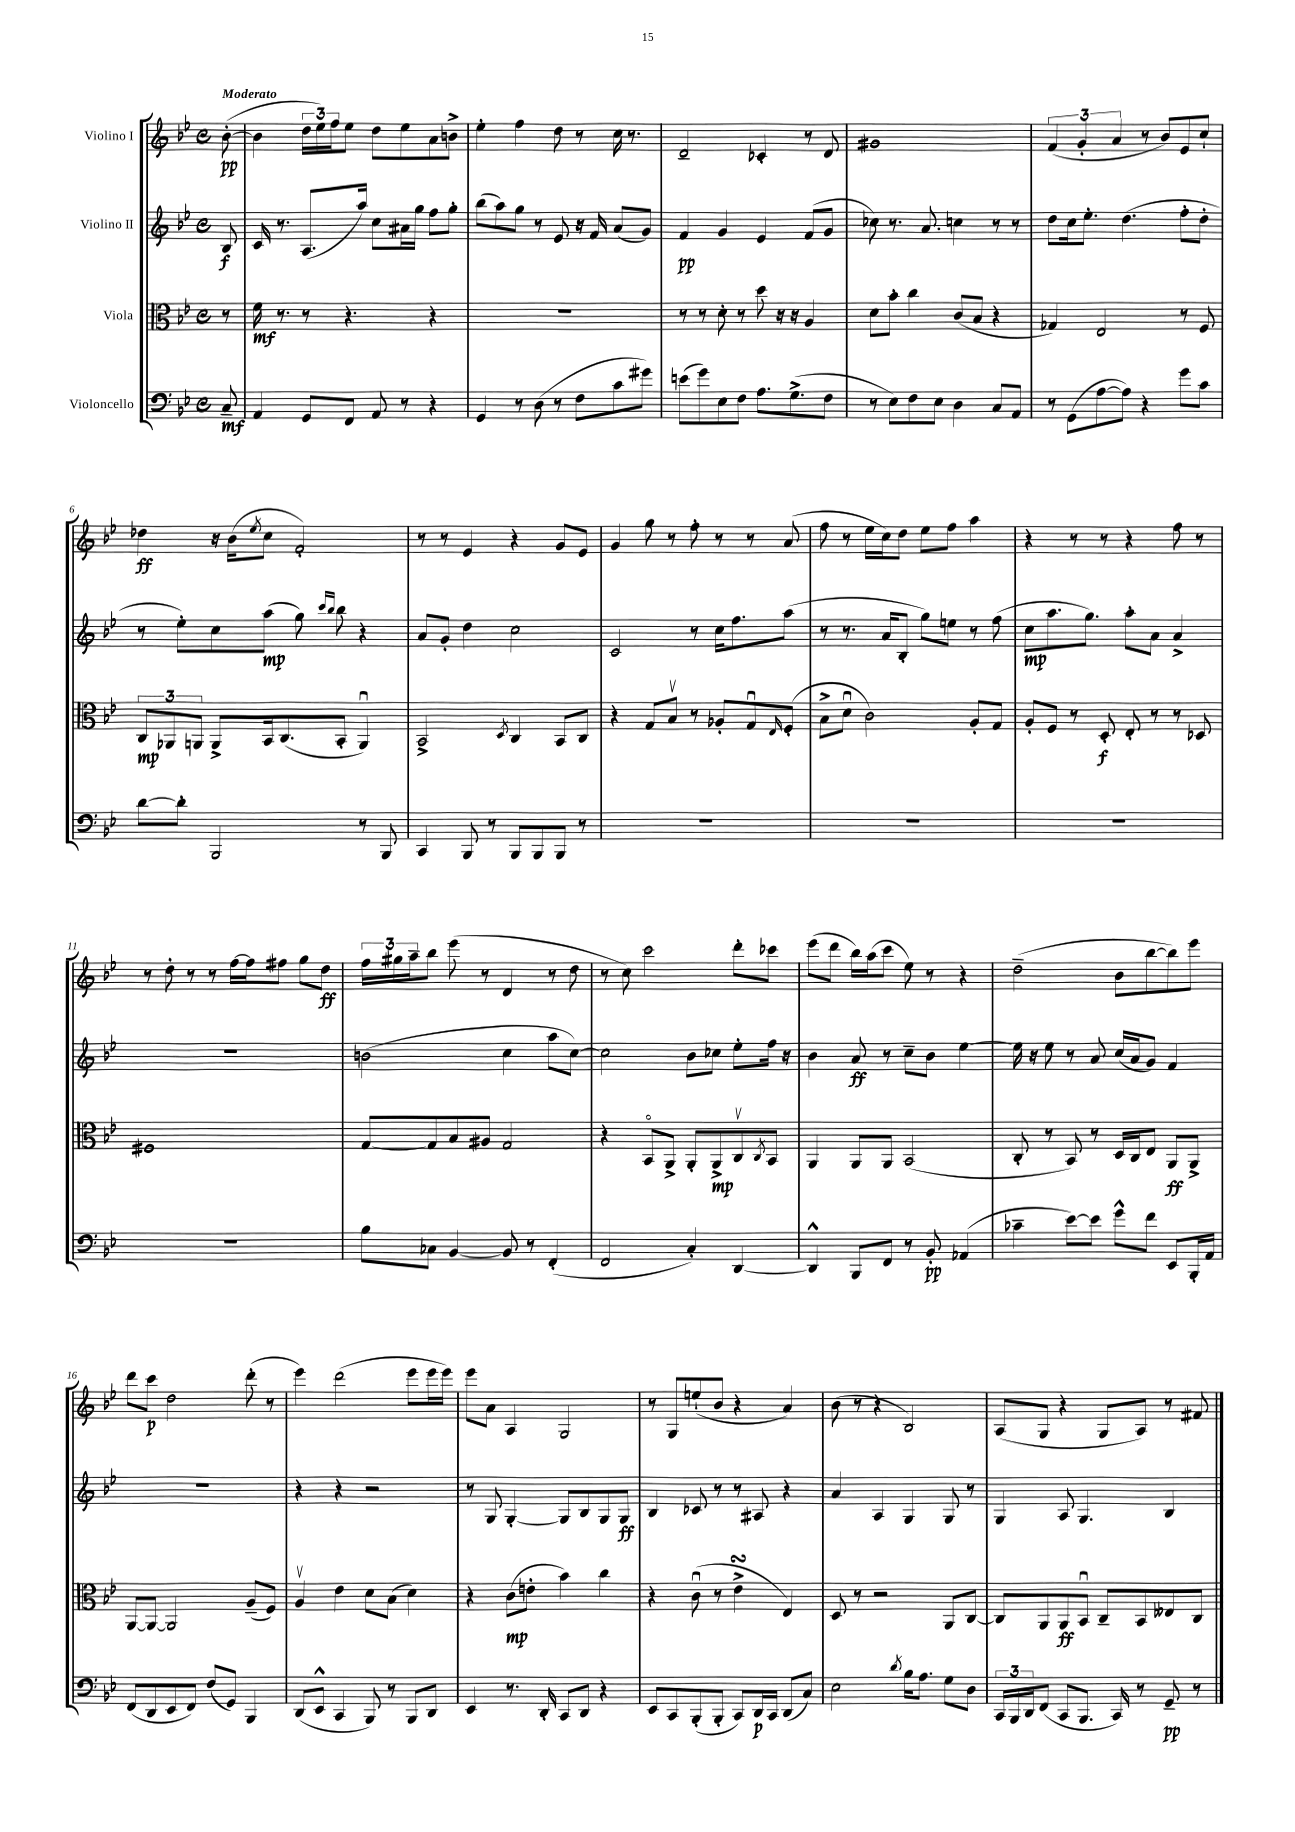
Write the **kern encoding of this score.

**kern	**dynam	**kern	**dynam	**kern	**dynam	**kern	**dynam
*part4	*part4	*part3	*part3	*part2	*part2	*part1	*part1
*staff4	*staff4	*staff3	*staff3	*staff2	*staff2	*staff1	*staff1
*I"Violoncello	*	*I"Viola	*	*I"Violino II	*	*I"Violino I	*
*clefF4	*	*clefC3	*	*clefG2	*	*clefG2	*
*k[b-e-]	*	*k[b-e-]	*	*k[b-e-]	*	*k[b-e-]	*
*M4/4	*	*M4/4	*	*M4/4	*	*M4/4	*
*met(c)	*	*met(c)	*	*met(c)	*	*met(c)	*
=	=	=	=	=	=	=	=
!	!	!	!	!	!	!LO:TX:a:B:t=Moderato	!
8C~/	mf	8r	.	8B-/	f	([8b-'\	pp
=1	=1	=1	=1	=1	=1	=1	=1
4AA/	.	16f\	mf	16c/	.	4b-\]	.
.	.	8.r	.	8.r	.	.	.
8GG/L	.	8r	.	(8.A/L	.	24dd\LL	.
.	.	.	.	.	.	24ee-\)	.
.	.	.	.	.	.	24ff\J	.
8FF/J	.	4.r	.	.	.	8ee-\J	.
.	.	.	.	16aa/Jk)	.	.	.
8AA/	.	.	.	8cc\L	.	8dd\L	.
8r	.	.	.	16a#X\L	.	8ee-\	.
.	.	.	.	16gg\JJ	.	.	.
4r	.	4r	.	8ff\L	.	8a\	.
.	.	.	.	8gg'\J	.	8bn^\J	.
=2	=2	=2	=2	=2	=2	=2	=2
4GG/	.	1r	.	(8bb-\L	.	4ee-'\	.
.	.	.	.	8aa\)	.	.	.
8r	.	.	.	8gg\J	.	4ff\	.
(8D\	.	.	.	8r	.	.	.
8r	.	.	.	8e-/	.	8dd\	.
8F\L	.	.	.	16r	.	8r	.
.	.	.	.	16f/	.	.	.
8c\	.	.	.	(8a/L	.	16cc\	.
.	.	.	.	.	.	8.r	.
8g#X\J)	.	.	.	8g/J)	.	.	.
=3	=3	=3	=3	=3	=3	=3	=3
(8en\L	.	8r	.	4f/	pp	2d~/	.
8g\)	.	8r	.	.	.	.	.
8E-\	.	8d'\	.	4g/	.	.	.
8F\J	.	8r	.	.	.	.	.
8.A\L	.	8dd\	.	4e-/	.	4c-X'/	.
.	.	16r	.	.	.	.	.
(8.G^\	.	16r	.	.	.	.	.
.	.	4A/	.	(8f/L	.	8r	.
8F\J	.	.	.	8g/J	.	8d/	.
=4	=4	=4	=4	=4	=4	=4	=4
8r	.	8d\L	.	8cc-X\)	.	1g#X	.
8E-\L)	.	8b-'\J	.	8.r	.	.	.
8F\	.	4cc\	.	.	.	.	.
.	.	.	.	8.a/	.	.	.
8E-\J	.	.	.	.	.	.	.
4D\	.	(8c/L	.	4ccn\	.	.	.
.	.	8B-/J	.	.	.	.	.
8C/L	.	4r	.	8r	.	.	.
8AA/J	.	.	.	8r	.	.	.
=5	=5	=5	=5	=5	=5	=5	=5
8r	.	4G-X/)	.	8dd\L	.	(6f/	.
(8GG\L	.	.	.	16cc\k	.	.	.
.	.	.	.	.	.	6g'/	.
.	.	.	.	8.ee-'\J	.	.	.
[8A\	.	2E-/	.	.	.	.	.
.	.	.	.	.	.	6a/	.
8A\J])	.	.	.	(4.dd\	.	.	.
4r	.	.	.	.	.	8r	.
.	.	.	.	.	.	8b-/L)	.
8g\L	.	8r	.	8ff'\L	.	8e-/	.
8c\J	.	8F/	.	8dd'\J	.	8cc`/J	.
!!LO:LB:g=z
=6	=6	=6	=6	=6	=6	=6	=6
[8d\L	.	12C/L	mp	8r	.	4dd-X\	ff
.	.	12AA-X/	.	.	.	.	.
8d'\J]	.	.	.	8ee-'\L)	.	.	.
.	.	12AAn/J	.	.	.	.	.
2BBB-/	.	8AA^/L	.	8cc\	.	16r	.
.	.	.	.	.	.	(16b-\KL	.
.	.	.	.	.	.	8qee-/	.
.	.	16BB-/k	.	(8aa\J	mp	8cc\J	.
.	.	(8.C/	.	.	.	.	.
.	.	.	.	8gg\)	.	2f'/)	.
.	.	.	.	16qqccc/LL	.	.	.
.	.	.	.	16qqbb-/JJ	.	.	.
.	.	8BB-'/J	.	8bb-\	.	.	.
8r	.	4AAu/)	.	4r	.	.	.
8BBB-/	.	.	.	.	.	.	.
=7	=7	=7	=7	=7	=7	=7	=7
4CC/	.	2BB-^/	.	8a/L	.	8r	.
.	.	.	.	8g'/J	.	8r	.
8BBB-/	.	.	.	4dd\	.	4e-/	.
8r	.	.	.	.	.	.	.
.	.	8qD/	.	.	.	.	.
8BBB-/L	.	4C/	.	2cc\	.	4r	.
8BBB-/	.	.	.	.	.	.	.
8BBB-/J	.	8BB-/L	.	.	.	8g/L	.
8r	.	8C/J	.	.	.	8e-/J	.
=8	=8	=8	=8	=8	=8	=8	=8
1r	.	4r	.	2c/	.	4g/	.
.	.	8G/L	.	.	.	8gg\	.
.	.	8B-v/J	.	.	.	8r	.
.	.	8r	.	8r	.	8ff'\	.
.	.	8A-X'/L	.	16cc\KL	.	8r	.
.	.	.	.	8.ff\	.	.	.
.	.	8Gu/	.	.	.	8r	.
.	.	16qqE-/	.	.	.	.	.
.	.	(8F'/J	.	(8aa\J	.	(8a/	.
=9	=9	=9	=9	=9	=9	=9	=9
1r	.	8B-^\L	.	8r	.	8ff\	.
.	.	8du\J	.	8.r	.	8r	.
.	.	2c\)	.	.	.	16ee-\LL	.
.	.	.	.	16a/KL	.	16cc\J)	.
.	.	.	.	8B-'/J	.	8dd\J	.
.	.	.	.	8gg\L)	.	8ee-\L	.
.	.	.	.	8een\J	.	8ff\J	.
.	.	8A'/L	.	8r	.	4aa\	.
.	.	8G/J	.	(8ff\	.	.	.
=10	=10	=10	=10	=10	=10	=10	=10
1r	.	8A'/L	.	8cc\L	mp	4r	.
.	.	8F/J	.	8.aa\	.	.	.
.	.	8r	.	.	.	8r	.
.	.	.	.	8.gg\J)	.	.	.
.	.	8D'/	f	.	.	8r	.
.	.	8E-'/	.	8aa'\L	.	4r	.
.	.	8r	.	8a\J	.	.	.
.	.	8r	.	4a^/	.	8ff\	.
.	.	8D-X/	.	.	.	8r	.
!!LO:LB:g=z
=11	=11	=11	=11	=11	=11	=11	=11
1r	.	1F#X	.	1r	.	8r	.
.	.	.	.	.	.	8dd'\	.
.	.	.	.	.	.	8r	.
.	.	.	.	.	.	8r	.
.	.	.	.	.	.	[16ff\LL	.
.	.	.	.	.	.	16ff\J]	.
.	.	.	.	.	.	8ff#X\J	.
.	.	.	.	.	.	8gg\L	.
.	.	.	.	.	.	8dd\J	ff
=12	=12	=12	=12	=12	=12	=12	=12
8B-\L	.	[8G/L	.	(2bn\	.	24ff\LL	.
.	.	.	.	.	.	24gg#X\	.
.	.	.	.	.	.	24aa~\J	.
8C-X\J	.	8G/]	.	.	.	8bb-\J	.
[4BB-/	.	8B-/	.	.	.	(8eee-\	.
.	.	8A#X/J	.	.	.	8r	.
8BB-/]	.	2G/	.	4cc\	.	4d/	.
8r	.	.	.	.	.	.	.
(4FF'/	.	.	.	8aa\L	.	8r	.
.	.	.	.	[8cc\J)	.	8dd\	.
=13	=13	=13	=13	=13	=13	=13	=13
2FF/	.	4r	.	2cc\]	.	8r	.
.	.	.	.	.	.	8cc\)	.
.	.	8BB-/L	.	.	.	2ccc\	.
.	.	8AA^/J	.	.	.	.	.
4C'/)	.	8AA'/L	.	8b-\L	.	.	.
.	.	8AA^/	mp	8cc-X\J	.	.	.
[4DD/	.	8Cv/	.	8ee-'\L	.	8ddd'\L	.
.	.	8qC/	.	.	.	.	.
.	.	8BB-/J	.	16ff\Jk	.	8ccc-X\J	.
.	.	.	.	16r	.	.	.
=14	=14	=14	=14	=14	=14	=14	=14
4DD^^/]	.	4AA/	.	4b-\	.	(8eee-\L	.
.	.	.	.	.	.	8ddd\J	.
8BBB-/L	.	8AA/L	.	8a/	ff	16bb-\LL)	.
.	.	.	.	.	.	(16aa\J	.
8FF/J	.	8AA/J	.	8r	.	8ccc\J	.
8r	.	(2BB-/	.	8cc~\L	.	8ee-\)	.
8BB-'/	pp	.	.	8b-\J	.	8r	.
(4AA-X/	.	.	.	[4ee-\	.	4r	.
=15	=15	=15	=15	=15	=15	=15	=15
4c-X~\	.	8C'/	.	16ee-\]	.	(2dd~\	.
.	.	.	.	16r	.	.	.
.	.	8r	.	8ee-\	.	.	.
[8e-\L)	.	8BB-/)	.	8r	.	.	.
8e-\J]	.	8r	.	8a/	.	.	.
8g^^\L	.	16D/LL	.	(16cc/LL	.	8b-\L	.
.	.	16C/J	.	16a/J	.	.	.
8f\J	.	8E-/J	.	8g/J)	.	[8bb-\	.
8EE-/L	.	8AA/L	ff	4f/	.	8bb-\])	.
16BBB-'/L	.	8AA^/J	.	.	.	8eee-\J	.
16AA/JJ	.	.	.	.	.	.	.
!!LO:LB:g=z
=16	=16	=16	=16	=16	=16	=16	=16
(8FF/L	.	[8AA/L	.	1r	.	8ddd\L	.
8DD/	.	8AA/J_	.	.	.	8ccc\J	p
8EE-/	.	2AA/]	.	.	.	2dd\	.
8FF/J)	.	.	.	.	.	.	.
(8F/L	.	.	.	.	.	.	.
8GG/J)	.	.	.	.	.	.	.
4BBB-/	.	(8A~/L	.	.	.	(8ddd'\	.
.	.	8F/J)	.	.	.	8r	.
=17	=17	=17	=17	=17	=17	=17	=17
(8DD/L	.	4Av/	.	4r	.	4eee-\)	.
8EE-^^/J	.	.	.	.	.	.	.
4CC/	.	4e-\	.	4r	.	(2ddd\	.
8BBB-/)	.	8d\L	.	2r	.	.	.
8r	.	(8B-\J	.	.	.	.	.
8BBB-/L	.	4d\)	.	.	.	8eee-\L	.
8DD/J	.	.	.	.	.	16eee-\L	.
.	.	.	.	.	.	16eee-\JJ)	.
=18	=18	=18	=18	=18	=18	=18	=18
4EE-/	.	4r	.	8r	.	8eee-\L	.
.	.	.	.	8G/	.	8a\J	.
8.r	.	(8c\L	mp	[4G'/	.	4A/	.
.	.	8en'\J	.	.	.	.	.
16DD'/	.	.	.	.	.	.	.
8CC/L	.	4b-\)	.	8G/L]	.	2G/	.
8DD/J	.	.	.	8B-/	.	.	.
4r	.	4cc\	.	8G/	.	.	.
.	.	.	.	8G/J	ff	.	.
=19	=19	=19	=19	=19	=19	=19	=19
8EE-/L	.	4r	.	4B-/	.	8r	.
8CC/	.	.	.	.	.	8G/L	.
(8BBB-'/	.	(8cu\	.	8c-X/	.	(8een`/	.
8BBB-'/J	.	8r	.	8r	.	8b-/J	.
8CC/L)	.	4e-sSSs^\	.	8r	.	4r	.
16DD/L	p	.	.	8A#X/	.	.	.
16CC/JJ	.	.	.	.	.	.	.
(8DD/L	.	4E-/)	.	4r	.	4a/)	.
8C/J)	.	.	.	.	.	.	.
=20	=20	=20	=20	=20	=20	=20	=20
2E-\	.	8D/	.	4a/	.	(8b-\	.
.	.	8r	.	.	.	8r	.
.	.	2r	.	4A/	.	4r	.
8qd/	.	.	.	.	.	.	.
16B-\KL	.	.	.	4G/	.	2B-/)	.
8.A\J	.	.	.	.	.	.	.
8G\L	.	8AA/L	.	8G/	.	.	.
8D\J	.	[8C/J	.	8r	.	.	.
=21	=21	=21	=21	=21	=21	=21	=21
24CC/LL	.	8C/L]	.	4G/	.	(8A/L	.
24BBB-/	.	.	.	.	.	.	.
24DD/J	.	.	.	.	.	.	.
(8FF/J	.	8AA/	.	.	.	8G/J	.
8CC/L	.	8AA/	ff	8A/	.	4r	.
8.BBB-/J	.	8BB-u/J	.	4.G/	.	.	.
.	.	8C~/L	.	.	.	8G/L	.
16CC/)	.	.	.	.	.	.	.
8r	.	8BB-/	.	.	.	8A/J)	.
8GG~/	pp	8E--X/	.	4B-/	.	8r	.
8r	.	8C/J	.	.	.	8f#X/	.
==	==	==	==	==	==	==	==
*-	*-	*-	*-	*-	*-	*-	*-
